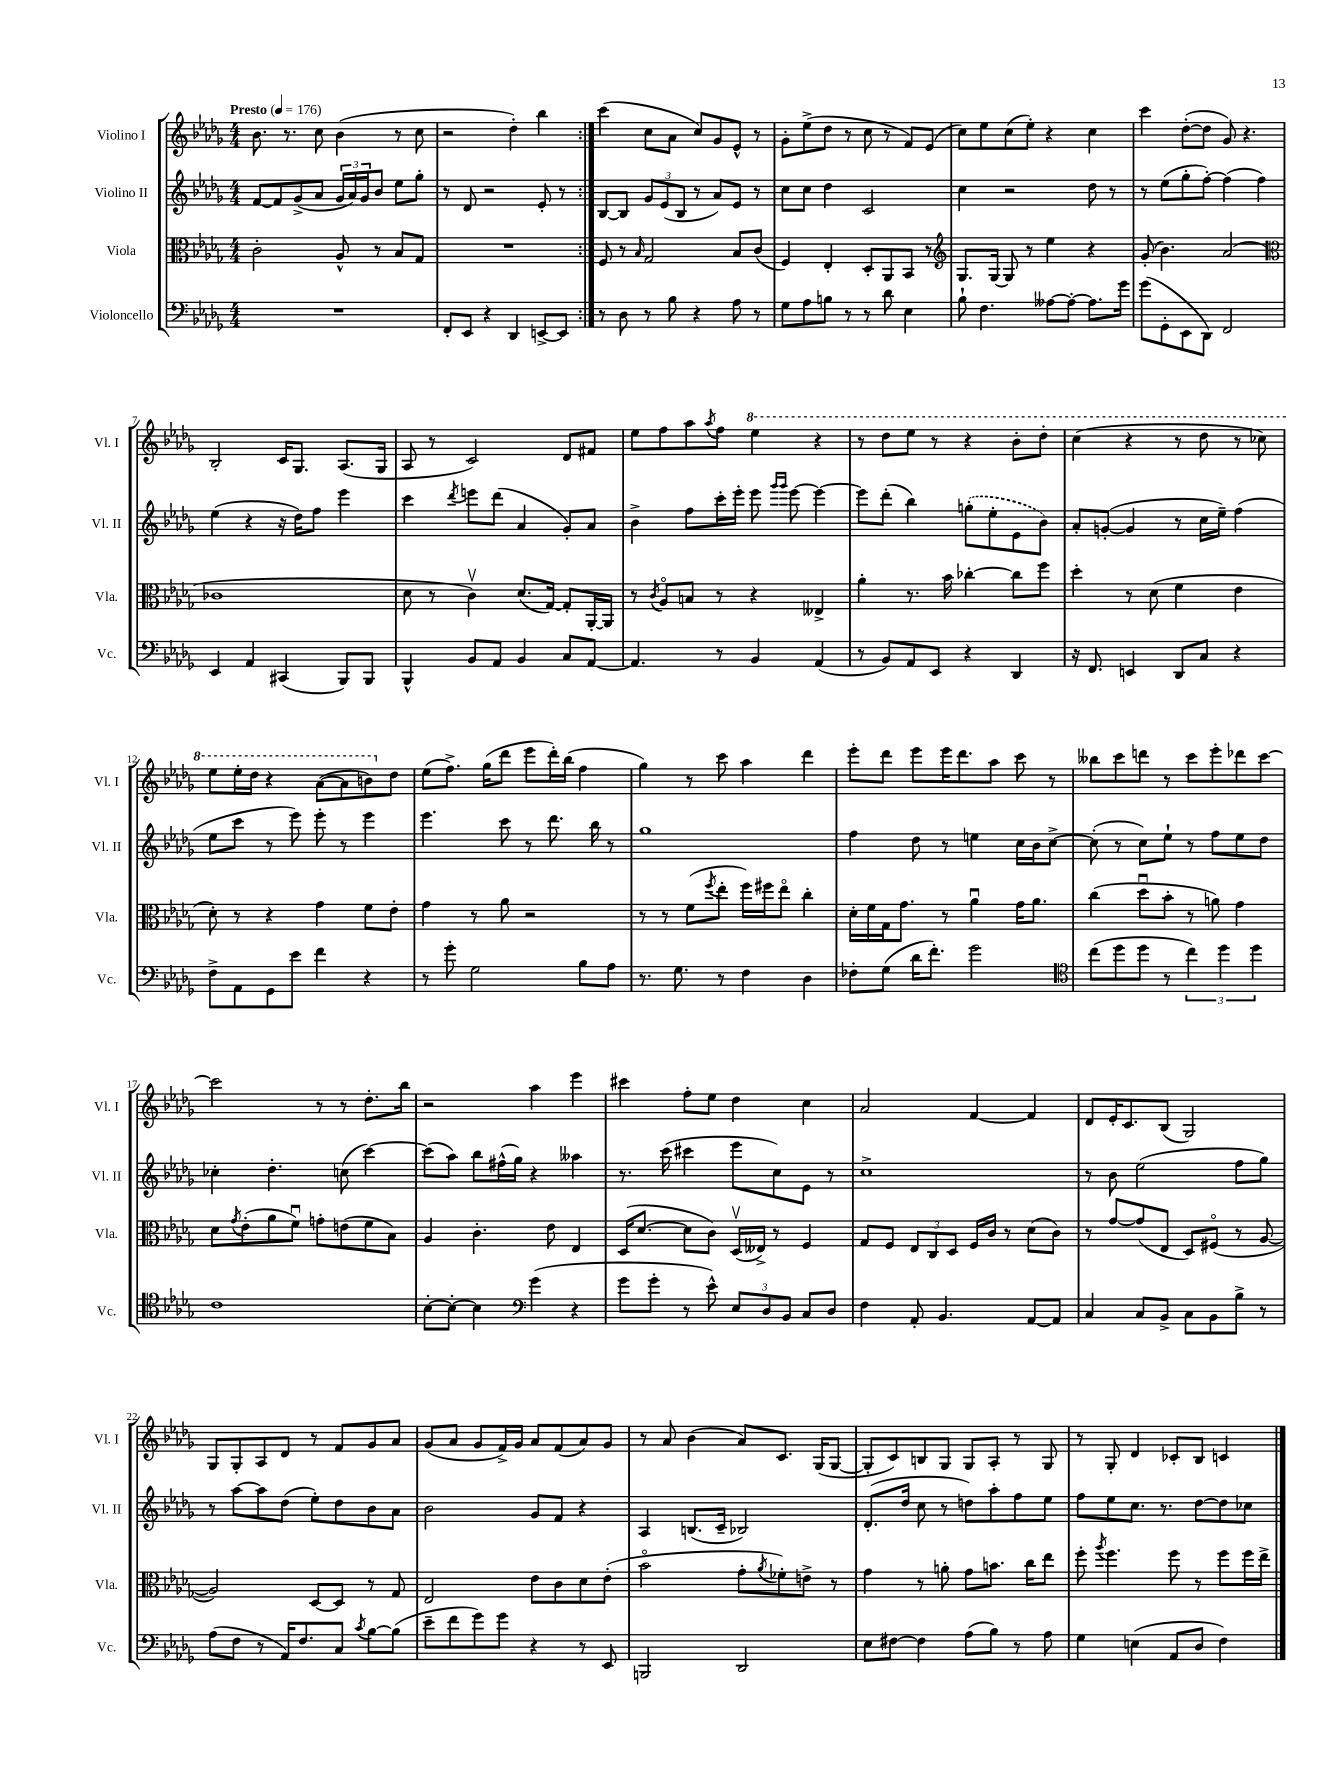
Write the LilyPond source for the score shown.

<<
\new StaffGroup <<
\new Staff = "s0" \with { instrumentName = "Violino I" shortInstrumentName = "Vl. I" } {
    \clef treble \key des \major \numericTimeSignature \time 4/4 \tempo "Presto" 4 = 176
    \repeat volta 2 { bes'8. r8. c''8 bes'4( r8 c''8 |
    r2 des''4-.) bes''4 | }
    c'''4( c''8 aes'8 c''8) ges'8 ees'8-^ r8 |
    ges'8-. ees''8->( des''8 r8 c''8 r8 f'8) ees'8( |
    c''8) ees''8 c''8( ees''8-.) r4 c''4 |
    c'''4 des''8~-.( des''8 ges'8) r4. |
    bes2-. c'16 ges8. aes8.( ges16 |
    aes8 r8 c'2) des'8 fis'8 |
    ees''8 f''8 aes''8 \acciaccatura { aes''8 } f''8 \ottava #1 ees'''4 r4 |
    r8 des'''8 ees'''8 r8 r4 bes''8-. des'''8-. |
    c'''4( r4 r8 des'''8 r8 ces'''8) |
    ees'''8 ees'''16-. des'''16 r4 aes''8~( aes''8 b''8) \ottava #0 des''8 |
    ees''8( f''8.->) ges''16( des'''8 ees'''8 des'''16-.) bes''16( f''4 |
    ges''4) r8 c'''8 aes''4 des'''4 |
    ees'''8-. des'''8 ees'''8 ees'''16 des'''8. aes''8 c'''8 r8 |
    beses''8 c'''8 d'''8 r8 c'''8 ees'''8-. des'''8 c'''8~ |
    c'''2 r8 r8 des''8.-. bes''16 |
    r2 aes''4 ees'''4 |
    cis'''4 f''8-. ees''8 des''4 c''4 |
    aes'2 f'4~ f'4 |
    des'8 ees'16-. c'8. bes8( ges2) |
    ges8 ges8-. aes8 des'8 r8 f'8 ges'8 aes'8 |
    ges'8( aes'8 ges'8 f'16->) ges'16 aes'8 f'8( aes'8) ges'8 |
    r8 aes'8 bes'4( aes'8) c'8. ges16( ges8~ |
    ges8-. c'8) b8 ges8 ges8 aes8-. r8 ges8 |
    r8 ges8-. des'4 ces'8-. bes8 c'4 \bar "|." |
}
\new Staff = "s1" \with { instrumentName = "Violino II" shortInstrumentName = "Vl. II" } {
    \clef treble \key des \major \numericTimeSignature \time 4/4
    \repeat volta 2 { f'8~ f'8 ges'8->( aes'8 \tuplet 3/2 { ges'16 aes'16) ges'16 } bes'8 ees''8 ges''8-. |
    r8 des'8 r2 ees'8-. r8 | }
    bes8~ bes8 \tuplet 3/2 { ges'8 ees'8( bes8 } r8 aes'8) ees'8 r8 |
    c''8 c''8 des''4 c'2 |
    c''4 r2 des''8 r8 |
    r8 ees''8( ges''8-. f''8~-.) f''4( f''4) |
    ees''4( r4 r16 des''16) f''8 ees'''4 |
    c'''4 \acciaccatura { des'''8 } e'''8 des'''8( aes'4 ges'8-.) aes'8 |
    bes'4-> f''8 c'''16-. ees'''16-. ees'''8 \grace { ges'''16 ges'''16 } ees'''8~ ees'''4~ |
    ees'''8 des'''8-.( bes''4) \once \slurDashed g''8-.( ees''8-. ees'8 bes'8) |
    aes'8-. g'8~-.( g'4 r8 c''16 ees''16--) f''4( |
    ees''8 c'''8 r8 ees'''8) ees'''8-. r8 ees'''4 |
    ees'''4. c'''8 r8 des'''8. bes''16 r8 |
    ges''1 |
    f''4 des''8 r8 e''4 c''16 bes'16 c''8~-> |
    c''8-.( r8 c''8) ees''8-! r8 f''8 ees''8 des''8 |
    ces''4-. des''4.-. c''8( c'''4~) |
    c'''8( aes''8) bes''8 fis''16-^( ges''16) r4 aeses''4 |
    r8. c'''16( cis'''4 ees'''8 c''8) ees'8 r8 |
    c''1-> |
    r8 bes'8 ees''2( f''8 ges''8) |
    r8 aes''8~ aes''8 des''8( ees''8-.) des''8 bes'8 aes'8 |
    bes'2 ges'8 f'8 r4 |
    aes4 b8.( c'16-- bes2) |
    des'8.-.( des''16 c''8 r8 d''8) aes''8-. f''8 ees''8 |
    f''8 ees''8 c''8. r8. des''8~ des''8 ces''8 \bar "|." |
}
\new Staff = "s2" \with { instrumentName = "Viola" shortInstrumentName = "Vla." } {
    \clef alto \key des \major \numericTimeSignature \time 4/4
    \repeat volta 2 { c'2-. aes8-^ r8 bes8 ges8 |
    R1 | }
    f8 r8 \grace { bes16 } ges2 bes8 c'8( |
    f4) ees4-. des8-. aes,8 bes,8 r8 |
    \clef treble ges8. ges16~ ges8 r8 ees''4 r4 |
    ges'8-.( bes'4.) aes'2( |
    \clef alto ces'1 |
    des'8 r8 c'4\upbow) des'8.( ges16~) ges8-. aes,16~-. aes,16 |
    r8 \acciaccatura { c'8 } aes8\flageolet b8 r8 r4 eeses4-> |
    aes'4-. r8. bes'16 ces''4~-. ces''8 f''8 |
    des''4-. r8 des'8( f'4 ees'4 |
    des'8-.) r8 r4 ges'4 f'8 ees'8-. |
    ges'4 r8 aes'8 r2 |
    r8 r8 f'8( \acciaccatura { f''8 } ees''8-. f''16) fis''16 ees''8\flageolet c''4-. |
    des'16-. f'16 ges16 ges'8. r8 aes'4\downbow ges'16 aes'8. |
    c''4( des''8\downbow bes'8-. r8 a'8) ges'4 |
    des'8 \acciaccatura { ges'8 } ees'8-.( aes'8 f'8\downbow) g'8-. e'8( f'8 bes8) |
    aes4 c'4.-. ees'8 ees4 |
    des16( des'8.~ des'8 c'8) des16\upbow( eeses16->) r8 f4 |
    ges8 f8 \tuplet 3/2 { ees8 c8 des8 } f16 c'16 r8 des'8( c'8) |
    r8 ges'8~ ges'8( ees8 des8) fis8\flageolet( r8 aes8~ |
    aes2) des8~ des8 r8 ges8 |
    ees2 ees'8 c'8 des'8 ees'8-.( |
    bes'2\flageolet ges'8-. \acciaccatura { aes'8 } fes'8-.) e'8-> r8 |
    ges'4 r8 a'8-. ges'8 b'8. c''16 ees''8 |
    f''8-. \acciaccatura { aes''8 } f''4. f''8 r8 f''8 f''16 ees''16-> \bar "|." |
}
\new Staff = "s3" \with { instrumentName = "Violoncello" shortInstrumentName = "Vc." } {
    \clef bass \key des \major \numericTimeSignature \time 4/4
    \repeat volta 2 { R1 |
    f,8-. ees,8 r4 des,4 e,8~-> e,8 | }
    r8 des8 r8 bes8 r4 aes8 r8 |
    ges8 aes8 b8 r8 r8 des'8 ees4 |
    bes8-! f4. aeses8~ aeses8~-. aeses8. ges'16 |
    ges'8( ges,8-. ees,8 des,8) f,2 |
    ees,4 aes,4 cis,4( bes,,8) bes,,8 |
    bes,,4-^ bes,8 aes,8 bes,4 c8 aes,8~ |
    aes,4. r8 bes,4 aes,4( |
    r8 bes,8) aes,8 ees,8 r4 des,4 |
    r16 f,8. e,4 des,8 c8 r4 |
    f8-> aes,8 ges,8 ees'8 f'4 r4 |
    r8 ges'8-. ges2 bes8 aes8 |
    r8. ges8. r8 f4 des4 |
    fes8-. ges8( des'16 f'8.-.) ges'2 |
    \clef tenor c''8( des''8 des''8 r8 \tuplet 3/2 { c''4) des''4 des''4 } |
    c'1 |
    bes8~-. bes8~-. bes4 \clef bass ges'4( r4 |
    ges'8 ges'8-. r8 ees'8-^) \tuplet 3/2 { ees8 des8 bes,8 } c8 des8 |
    f4 aes,8-. bes,4. aes,8~ aes,8 |
    c4 c8 bes,8-> c8 bes,8 bes8-> r8 |
    aes8( f8 r8 aes,16) f8. c8 \acciaccatura { c'8 } bes8~ bes8( |
    ees'8-- f'8 ges'8) ges'8 r4 r8 ees,8 |
    b,,2 des,2 |
    ees8 fis8~ fis4 aes8( bes8) r8 aes8 |
    ges4 e4( aes,8 des8 f4) \bar "|." |
}
>>
>>
